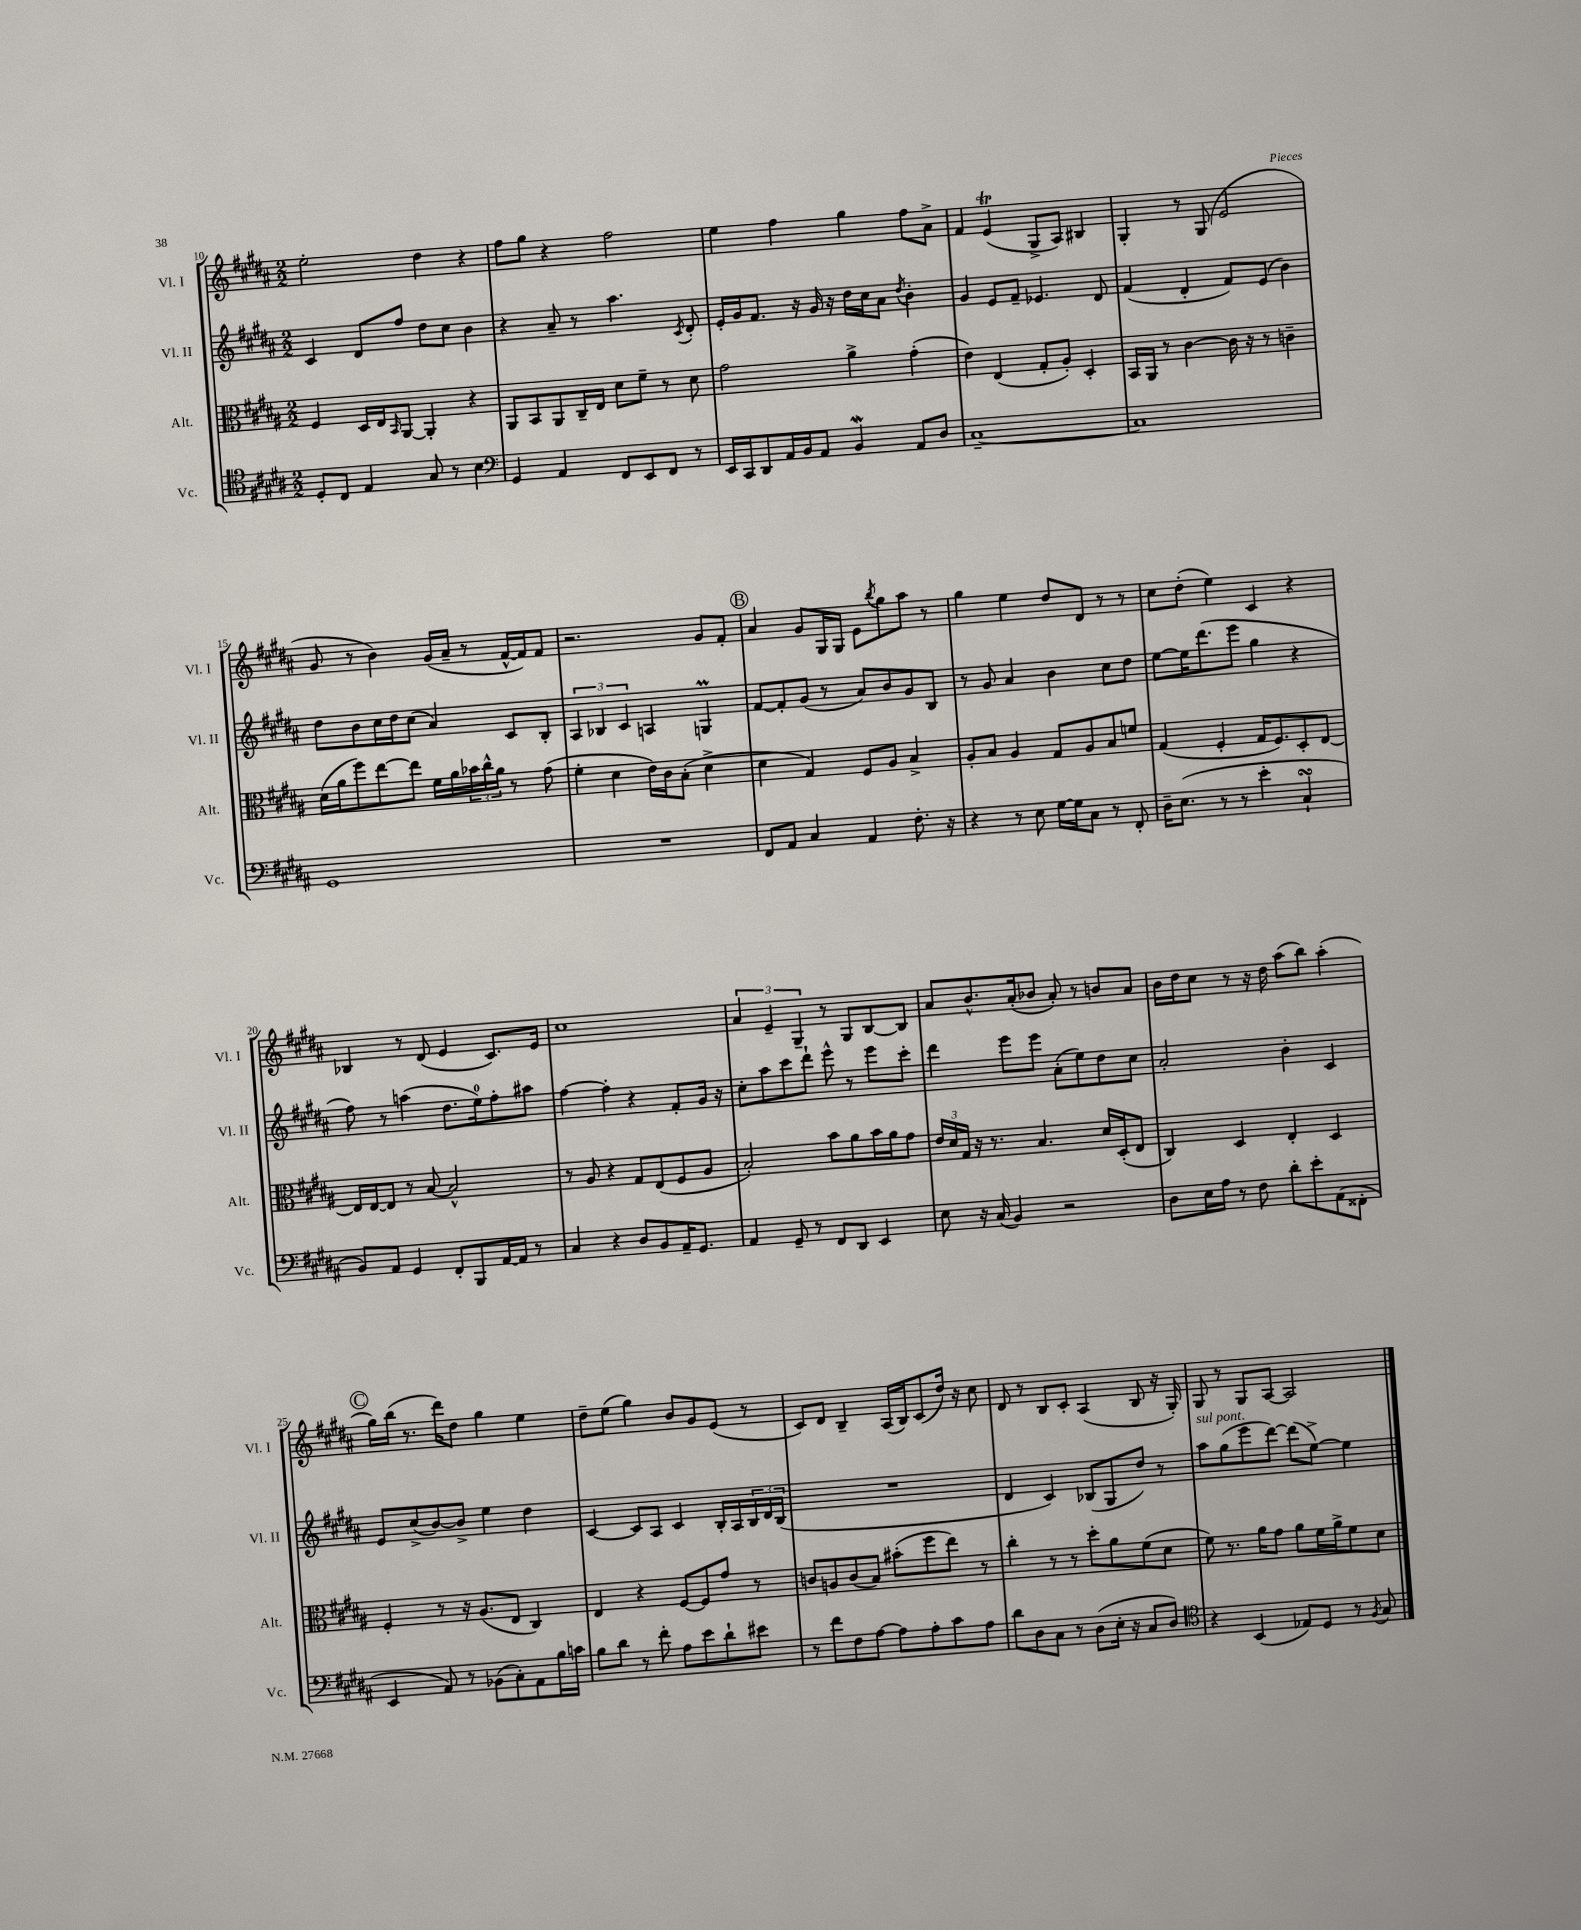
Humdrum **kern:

**kern	**kern	**kern	**kern
*staff4	*staff3	*staff2	*staff1
*clefC4	*clefC3	*clefG2	*clefG2
*k[f#c#g#d#a#]	*k[f#c#g#d#a#]	*k[f#c#g#d#a#]	*k[f#c#g#d#a#]
*M2/2	*M2/2	*M2/2	*M2/2
8D#'	4F#	4c#	2ee'
8C#	.	.	.
4E	16D#	8d#	.
.	16E	.	.
.	16qqBB	.	.
.	[8AA#	8ff#	.
8G#	4AA#']	8dd#	4dd#
8r	.	8cc#	.
4B	4r	4b	4r
=	=	=	=
*clefF4	*	*	*
4GG#	8AA#	4r	8ff#
.	8BB	.	8gg#
4AA#	8AA#	8a#~	4r
.	16C#~	8r	.
.	16E	.	.
8FF#	8d#	4.aa#	2ff#
8EE	8f#~	.	.
8FF#	8r	.	.
.	.	8qc#	.
8r	8d#	8d#'	.
=	=	=	=
16EE	2g#	16e'	4ee
16CC#	.	16g#	.
8DD#	.	8.f#	.
16AA#	.	.	4ff#
16BB	.	16r	.
8AA#	.	16g#	.
.	.	16r	.
4BB	4a#^	16dd#	4gg#
.	.	16cc#	.
.	.	8a#	.
.	.	8qdd#	.
8AA#	(4g#'	4b'	8ff#
8D#	.	.	8a#^
=	=	=	=
[1C#~	4e)	4g#	4f#
.	(4E	8e	(4e
.	.	8f#~	.
.	8G#'	4.e-	8G#^
.	8A#')	.	8A#)
.	4D#'	.	4B#
.	.	8d#	.
=	=	=	=
1C#]	16BB	(4f#	4G#'
.	16AA#	.	.
.	8r	.	.
.	[4c#	4d#'	8r
.	.	.	(8G#
.	16c#]	8f#)	2e
.	16r	.	.
.	8r	(8e	.
.	4c~	4b)	.
=	=	=	=
1GG#	(16d#	8dd#	8g#
.	16a#	.	.
.	8ff#)	8b	8r
.	[8ee	16cc#	4b)
.	.	16dd#	.
.	8ee]	(8cc#	.
.	16f#	4a#)	(16g#
.	16a#	.	16a#~
.	24b-	.	8r
.	24cc#^^	.	.
.	24a#	.	.
.	8r	8c#	[16f#^^
.	.	.	16f#])
.	(8g#	8B'	8f#
=	=	=	=
1r	4f#'	6A#	2.r
.	.	6B-	.
.	4d#	.	.
.	.	6c#	.
.	16e)	4A	.
.	16c#	.	.
.	(8B'	.	.
.	4d#^	4G	8g#
.	.	.	8f#'
=	=	=	=
8FF#	4d#	[8f#	4a#
8AA#	.	8f#']	.
4C#	4G#)	(8g#	8g#
.	.	8r	16G#
.	.	.	16G#
4AA#	8F#	8a#)	8e
.	.	.	8qbb
.	8A#	8b	8gg#
8.F#'	4B^	8g#	8aa#
.	.	8B	8r
16r	.	.	.
=	=	=	=
4r	8A#'	8r	4gg#
.	8B	8g#	.
8r	4A#	4a#	4ee
8E	.	.	.
[16G#	8G#	4b	8dd#
16G#]	.	.	.
8C#	8A#	.	8d#
8r	8B	8cc#	8r
8FF#'	8f	8dd#	8r
=	=	=	=
16D#~	(4G#	[8ee	8cc#
(8.E	.	.	.
.	.	16ee]	(8dd#'
.	.	(8.ddd#	.
8r	4F#'	.	4ee)
8r	.	8eee	.
4e'	16G#	4gg#	4c#
.	8.F#)	.	.
4C#`	8D#'	4r	4r
.	[8E	.	.
=	=	=	=
8BB)	16E]	8ff#)	4B-
.	[16E	.	.
8AA#	8E]	8r	.
4GG#	8r	(4aa	8r
.	[8B	.	(8d#
8FF#'	2B^^]	8.dd#	4e
8BBB	.	.	.
.	.	16ee)	.
[16AA#	.	8ff#'	8.c#)
16AA#]	.	.	.
8r	.	8aa#	.
.	.	.	16e
=	=	=	=
4C#	8r	[4ff#	1cc#
.	8A#	.	.
4r	4r	4ff#']	.
8D#	8G#	4r	.
8BB	(8E	.	.
16AA#~	8F#	8f#'	.
8.GG#	.	.	.
.	8A#	16g#	.
.	.	16r	.
=	=	=	=
4AA#	2B')	8cc#'	6a#
.	.	8aa#	.
.	.	.	6e~
8GG#~	.	8ccc#	.
.	.	.	6G#~
8r	.	8ddd#`	.
8FF#	8b	8eee^^	8r
8DD#	8a#	8r	8G#
4EE	16b	8eee	[8B
.	16a#	.	.
.	8g#	8ccc#'	8B]
=	=	=	=
8E	24e	4ddd#	8a#
.	24d#	.	.
.	24G#	.	.
16r	16r	.	8.b^^
(16C#	8.r	.	.
4BB)	.	8eee	.
.	.	.	(16a#'
.	4.B	8eee	8b-
2r	.	(8a#'	8a#')
.	.	8ee)	8r
.	16d#	8dd#	8b
.	(16D#'	.	.
.	8E	8cc#	8a#
=	=	=	=
8D#	4C#)	2a#'	16b
.	.	.	16dd#
16E	.	.	8cc#
16A#	.	.	.
8r	4D#	.	8r
8F#	.	.	16r
.	.	.	16dd#
8d#'	4E'	4b'	(8aa#
8e'	.	.	8bb)
(8AA#	4D#	4c#	(4aa#'
8FF##'	.	.	.
=	=	=	=
4EE	4F#'	8e	16gg#)
.	.	.	(16bb
.	.	(8cc#^	8.r
8AA#)	8r	[8b)	.
.	.	.	16ddd#)
8r	16r	8b^]	8dd#
.	(8.A#	.	.
(8BB-	.	4ee	4gg#
8C#')	8E	.	.
8AA#	4C#)	4dd#	4ee
16B	.	.	.
16c	.	.	.
=	=	=	=
8B	4E	[4c#	8dd#~
8d#	.	.	(8ee
8r	4r	8c#]	4gg#)
8f#'	.	8A#	.
8A#	[8F#	4c#	8b
8e	8F#]	.	8g#
8d#`	8g#	16B'	(8e
.	.	16A#	.
8e#	8r	24B	8r
.	.	24d#	.
.	.	(24B	.
=	=	=	=
8r	8c	1r	8c#)
8f#	8A	.	8d#
8F#	(8c	.	4B~
[8A#	8B)	.	.
8A#]	(8b#'	.	(16A#
.	.	.	16B)
8A#'	8ff#	.	(8c#
8c#	8ee)	.	16dd#)
.	.	.	16r
8A#	8r	.	8cc#
=	=	=	=
8d#	4cc#'	4d#	8d#
8D#	.	.	8r
8C#	8r	4c#)	8B
8r	8r	.	8c#'
(8D#	8dd#'	(8B-	(4A#
16E'	8a#	8G#	.
16r	.	.	.
8C#	(8f#	8dd#)	8B
8D#)	8d#	8r	16r
.	.	.	16G#')
=	=	=	=
*clefC4	*	*	*
4r	8f#)	8aa#	8G#
.	8.r	(8gg#	8r
(4BB	.	8eee	8G#
.	16a#	.	.
.	8g#	[8ddd#)	[8A#
8E-)	8a#	(8ddd#]	2A#]
8D#	16f#	[8ee^)	.
.	16a#^	.	.
8r	8f#	4ee]	.
8qF#	.	.	.
8G#	8d#	.	.
==	==	==	==
*-	*-	*-	*-
